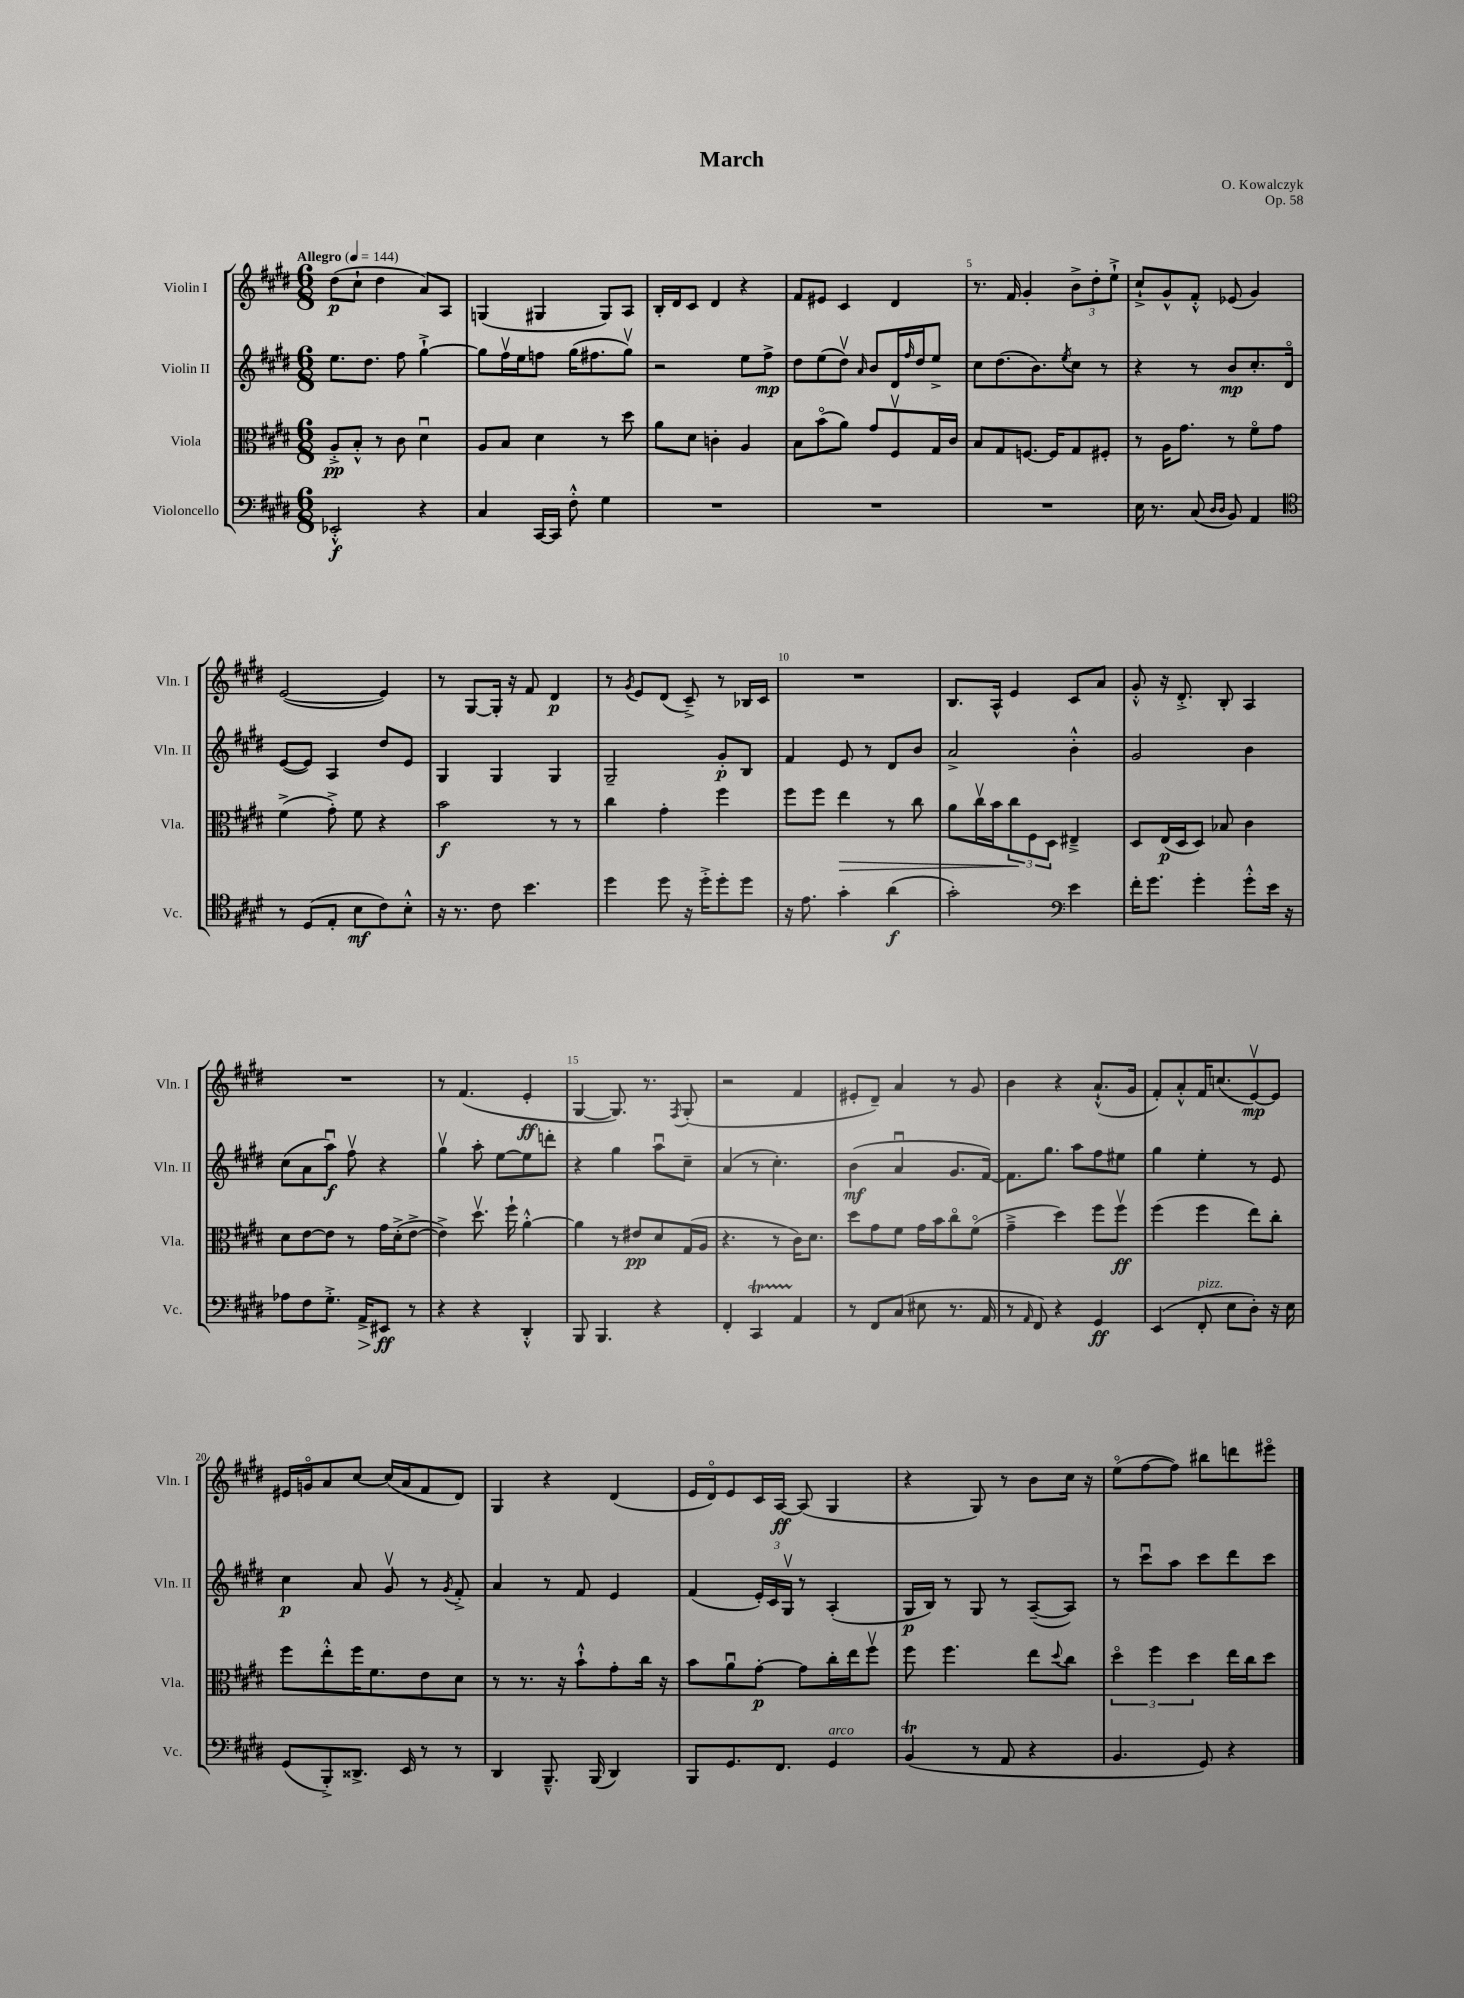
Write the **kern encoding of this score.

**kern	**kern	**kern	**kern
*staff4	*staff3	*staff2	*staff1
*clefF4	*clefC3	*clefG2	*clefG2
*k[f#c#g#d#]	*k[f#c#g#d#]	*k[f#c#g#d#]	*k[f#c#g#d#]
*M6/8	*M6/8	*M6/8	*M6/8
*MM144	*MM144	*MM144	*MM144
2EE-'^^/	8A'^/L	8.ee\L	(8dd#\L
.	8B'^^/J	.	8cc#`\J
.	.	8.dd#\J	.
.	8r	.	4dd#\
.	8c#\	8ff#\	.
4r	4d#u\	[4gg#`^\	8a/L)
.	.	.	8A/J
=	=	=	=
4C#/	8A/L	8gg#\]L	(4G/
.	8B/J	16ff#v\L	.
.	.	16ee\J	.
[16CC#/LL	4d#\	8ff\J	4G#/
16CC#/]JJ	.	.	.
8F#'^^\	.	(16gg#\LK	.
.	.	8.ff#\	.
4G#\	8r	.	8G#/L)
.	8dd#\	8gg#v\J)	8A/J
=	=	=	=
2.r	8a\L	2r	16B'/LL
.	.	.	16d#/J
.	8d#\J	.	8c#/J
.	4c'\	.	4d#/
.	4A/	8ee\L	4r
.	.	8ff#^\J	.
=	=	=	=
2.r	8B\L	8dd#\L	8f#/L
.	(8bo\	(8ee\	8e#/J
.	8a\J)	8dd#v\J)	4c#/
.	.	16qqa/	.
.	8g#/L	8b/L	.
.	8F#v/	16d#/L	4d#/
.	.	16qqff#/	.
.	.	16dd#/J	.
.	16G#/L	8ee^/J	.
.	16c#/JJ	.	.
=	=	=	=
2.r	8B/L	8cc#\L	8.r
.	8G#/	(8.dd#\	.
.	.	.	16f#/
.	[8.F/J	.	4g#'/
.	.	8.b\)	.
.	16F/]LK	.	.
.	.	8qee/	.
.	8G#/	8cc#\J	12b^\L
.	.	.	12dd#'\
.	8F#'/J	8r	.
.	.	.	12ee`^\J
=	=	=	=
16E\	8r	4r	8cc#`^/L
8.r	.	.	.
.	16A\LK	.	8g#^^/
.	8.g#\J	.	.
(8C#/	.	8r	8f#'^^/J
16qqD#/LL	.	.	.
16qqD#/JJ	.	.	.
8BB/)	8r	8b/L	(8e-/
4AA/	8f#o\L	8.cc#'/	4g#/)
.	8g#\J	.	.
.	.	16d#o/Jk	.
=	=	=	=
*clefC4	*	*	*
8r	(4f#^\	([8e/L	([2e/
(8D#/L	.	8e/]J)	.
8E'/J	8g#'^\)	4A/	.
8B\L	8f#\	.	.
8c#\)	4r	8dd#/L	4e/])
8B'^^\J	.	8e/J	.
=	=	=	=
16r	2b\	4G#/	8r
8.r	.	.	.
.	.	.	[8G#/L
8c#\	.	4G#/	16G#'/]Jk
.	.	.	16r
4.b\	.	.	8f#/
.	8r	4G#/	4d#/
.	8r	.	.
=	=	=	=
4dd#\	4cc#\	2G#~/	8r
.	.	.	8qg#/
.	.	.	8e/L
8dd#\	4g#'\	.	(8d#/J
16r	.	.	8c#~^/)
16dd#'^\LK	.	.	.
8dd#'\	4ff#\	8g#'/L	8r
8dd#\J	.	8B/J	16B-/LL
.	.	.	16c#/JJ
=	=	=	=
16r	8ff#\L	4f#/	2.r
8.e\	.	.	.
.	8ff#\J	.	.
4g#'\	4ee\	8e/	.
.	.	8r	.
(4a\	8r	8d#/L	.
.	8cc#\	8b/J	.
=	=	=	=
2g#'\)	8a\L	2a^/	8.B/L
.	16cc#v\L	.	.
.	16b\J	.	16A^^/Jk
.	12cc#\	.	4e/
.	12F#\	.	.
.	12D#\J	.	.
*clefF4	*	*	*
4e\	4E#~^/	4b'^^\	8c#/L
.	.	.	8a/J
=	=	=	=
16f#'\LK	8D#/L	2g#/	8g#'^^/
8.g#\J	.	.	.
.	(16E/L	.	16r
.	16D#/J	.	8.d#'^/
4g#'\	8D#/J)	.	.
.	8B-/	.	8B'/
8g#'^^\L	4c#\	4b\	4A/
16e\Jk	.	.	.
16r	.	.	.
=	=	=	=
8A-\L	8d#\L	(8cc#\L	2.r
8F#\	[8e\	8a\	.
8.G#'^\J	8e\]J	8aau\J)	.
.	8r	8ff#v\	.
16AA^/LK	.	.	.
8EE#/J	16g#\LL	4r	.
.	(16d#'^\J	.	.
8r	[8e^\J	.	.
=	=	=	=
4r	4e^\])	4gg#v\	8r
.	.	.	(4.f#/
4r	8.dd#v\	8aa'\	.
.	.	[8ee\L	.
.	16ff#`\	.	.
4DD#'^^/	[4a'^^\	8ee\]	4e'/
.	.	8ddd'\J	.
=	=	=	=
8BBB/	4a\]	4r	[4G#/
4.BBB/	.	.	.
.	8r	4gg#\	8.G#/])
.	8e#/L	.	.
.	.	.	8.r
4r	8d#/	8aau\L	.
.	.	.	8qF#/
.	(16G#/L	8cc#~\J	(8G#'/
.	16A/JJ	.	.
=	=	=	=
4FF#'/	4.r	(4a/	2r
4CC#/	.	8r	.
.	8r	4.cc#'\)	.
4AA/	16c#\LK)	.	4f#/
.	8.d#\J	.	.
=	=	=	=
8r	8dd#\L	(4b\	8e#'/L
8FF#/L	8g#\	.	8d#~/J)
(8C#/J	8f#\J	4au/	4a/
8E#\	16g#\LL	.	.
.	16b\J	.	.
8.r	8cc#o\	8.g#/L	8r
.	(8f#o\J	.	8g#/
16AA/	.	[16f#/Jk)	.
=	=	=	=
8r	4g#~^\	8.f#\]L	4b\
16qqAA/	.	.	.
8FF#/)	.	.	.
.	.	8.gg#\J	.
4r	4dd#\)	.	4r
.	.	8aa\L	.
4GG#/	8ff#\L	8ff#\	(8.a`^^/L
.	8ff#v\J	8ee#\J	.
.	.	.	16g#/Jk
=	=	=	=
(4EE/	(4ff#\	4gg#\	8f#'/L)
.	.	.	8a'^^/
8FF#'/	4ff#\	4ee'\	16f#/K
.	.	.	(8.cc/
8E\L	.	.	.
8D#'\J)	8ee\L)	8r	[8ev/)
16r	8cc#'\J	8e/	8e/]J
16E\	.	.	.
=	=	=	=
(8GG#/L	8ff#\L	4cc#\	16e#/LL
.	.	.	16go/J
8BBB'^/)	8ee'^^\	.	8a/
8.DD##^/J	16ff#\K	8a/	[8cc#/J
.	8.f#\	.	.
.	.	8g#v/	(16cc#/]LL
16EE/	.	.	16a/J
8r	8e\	8r	8f#/
.	.	8qg#/	.
8r	8d#\J	8f#'^/	8d#/J)
=	=	=	=
4DD#/	8r	4a/	4G#/
.	8.r	.	.
8.BBB~^^/	.	8r	4r
.	16r	.	.
.	8b`^^\L	8f#/	.
(16BBB/	.	.	.
4DD#/)	8g#'\	4e/	(4d#/
.	16cc#\Jk	.	.
.	16r	.	.
=	=	=	=
8BBB/L	8b\L	(4f#/	16e/LL
.	.	.	16d#o/J)
8.GG#/	8au\	.	8e/
.	[8g#'\J	24e'/LL)	16c#/L
.	.	24c#/	.
8.FF#/J	.	.	[16A/JJ
.	.	24G#v/JJ	.
.	8g#\]L	8r	(8A/]
4GG#/	16cc#'\L	(4A'/	4G#/
.	16ee\J	.	.
.	8ff#v\J	.	.
=	=	=	=
(4BB/	8ff#\	16G#/LL	4r
.	.	16B/JJ)	.
.	4.ff#\	8r	.
8r	.	8G#/	8G#/)
8AA/	.	8r	8r
4r	8ee\L	([8A~/L	8b\L
.	8qqdd#/	.	.
.	8cc#\J	8A/]J)	16cc#\Jk
.	.	.	16r
=	=	=	=
4.BB/	6dd#o\	8r	(8eeo\L
.	.	8ccc#u\L	[8ff#\
.	6ff#\	.	.
.	.	8aa\J	8ff#\]J)
.	6dd#\	.	.
8GG#/)	.	8ccc#\L	8bb#\L
4r	16ee\LL	8ddd#\	8ddd\
.	16cc#\J	.	.
.	8dd#\J	8ccc#\J	8eee#o\J
==	==	==	==
*-	*-	*-	*-
